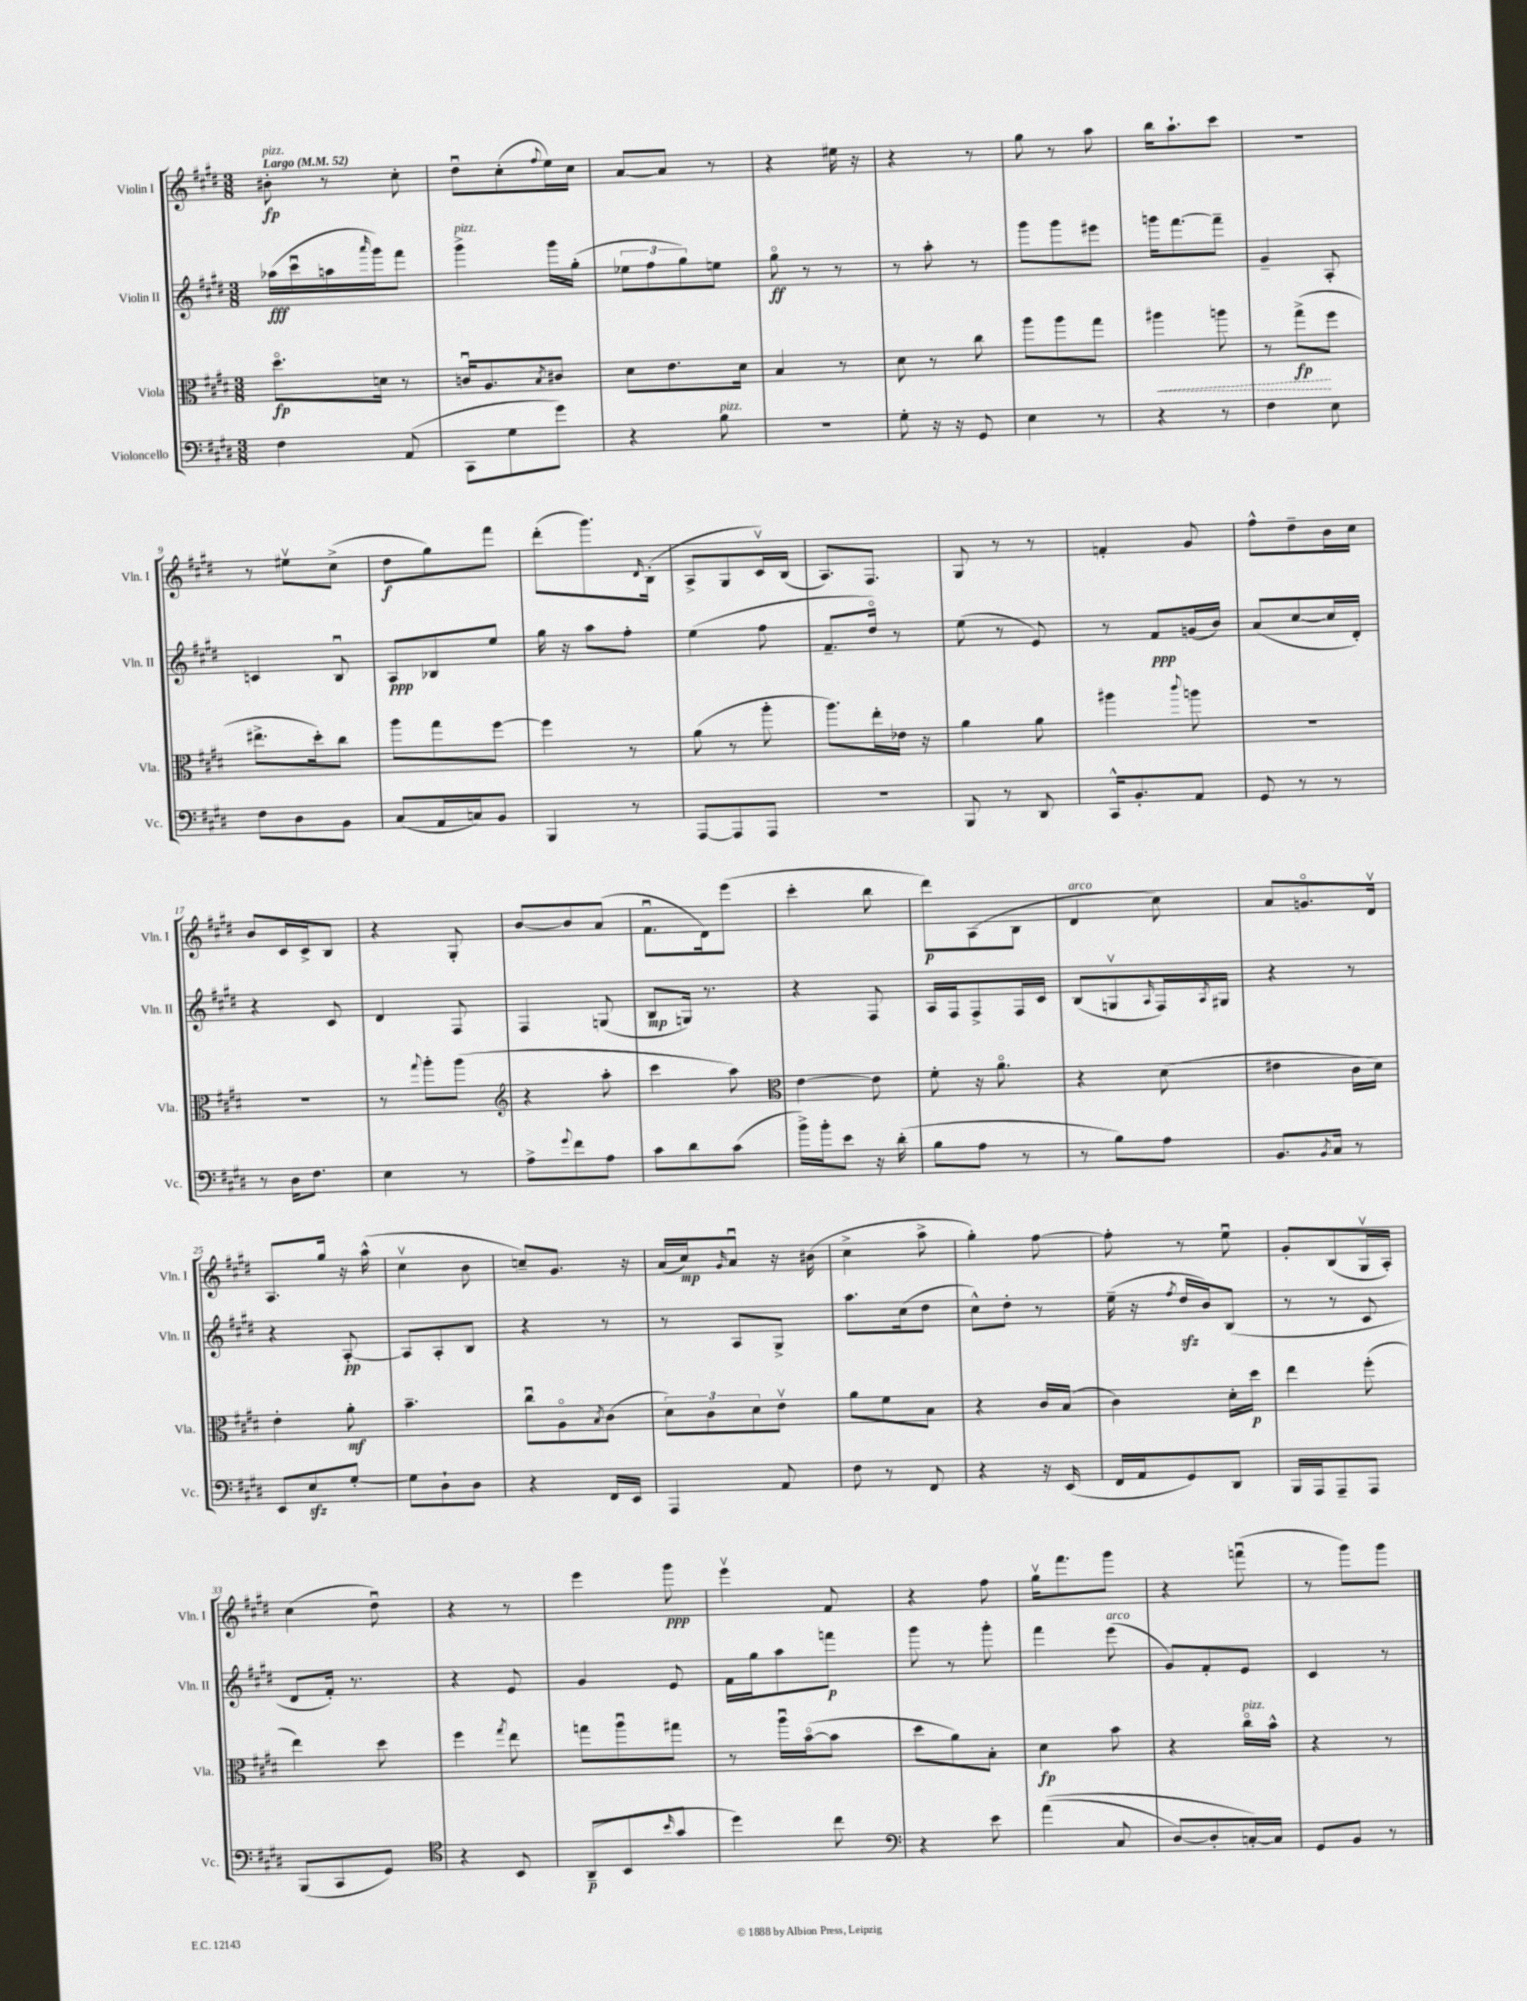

**kern	**kern	**kern	**kern
*staff4	*staff3	*staff2	*staff1
*clefF4	*clefC3	*clefG2	*clefG2
*k[f#c#g#d#]	*k[f#c#g#d#]	*k[f#c#g#d#]	*k[f#c#g#d#]
*M3/8	*M3/8	*M3/8	*M3/8
*MM52	*MM52	*MM52	*MM52
4F#\	8.dd#o\L	(16aa-\LL	8b#'\
.	.	16ccc#u\	.
.	.	16aa\	8r
.	.	16qqaaa/	.
.	16d\Jk	16ggg#\J)	.
(8AA/	8r	8fff#\J	8cc#'\
=	=	=	=
8CC#\L	16cu/LK	4ggg#^\	8dd#u\L
.	8.A/	.	.
8G#\	.	.	(8cc#'\
.	8qB/	.	8qqff#/
8g#\J)	8c#/J	16ggg#\LL	16ee\L)
.	.	(16gg#'\JJ	16cc#\JJ
=	=	=	=
4r	8d#\L	12ee-\L	[8a/L
.	.	12ff#\	.
.	8.e\	.	8a/]J
.	.	12gg#\)	.
8B\	.	8ee\J	8r
.	16d#\Jk	.	.
=	=	=	=
4.r	4B/	8gg#o\	4r
.	.	8r	.
.	8r	8r	16ee#\
.	.	.	16r
=	=	=	=
8G#'\	8d#\	8r	4r
16r	8r	8aa'\	.
16r	.	.	.
8GG#/	8cc#\	8r	8r
=	=	=	=
4E\	8aa\L	8ggg#\L	8gg#\
.	8aa\	8ggg#\	8r
8r	8gg#\J	8eee#\J	8aa\
=	=	=	=
4r	4aa#\	16ggg\LK	16bb\LK
.	.	[8.fff#\	8.aa`\
8r	8aa\	8fff#~\]J	8ccc#\J
=	=	=	=
4F#\	8r	4g#~/	4.r
.	(8gg#^\L	.	.
8E\	8ff#\J	8A'/	.
=	=	=	=
8F#\L	8.ee#^\L	4c/	8r
8D#\	.	.	8ee#v\L
.	16dd#'\k)	.	.
8BB\J	8cc#\J	8Bu/	(8cc#^\J
=	=	=	=
(8C#/L	8aa\L	8A/L	8dd#\L
16AA/L	8gg#\	8B-/	8gg#\)
16C/J)	.	.	.
8BB/J	[8ff#\J	8ee/J	8fff#\J
=	=	=	=
4BBB/	4ff#\]	16gg#\	(8ddd#'\L
.	.	16r	.
.	.	8aa\L	8.ggg#\)
8r	8r	8ff#'\J	.
.	.	.	16qqd#/
.	.	.	(16B'\Jk
=	=	=	=
[8AAA/L	(8a\	(4ee\	8A^/L
8AAA/]	8r	.	8G#/
8AAA/J	8aa'\	8ff#\	16c#v/L)
.	.	.	(16B/JJ
=	=	=	=
4.r	8.aa\L)	8.f#~/L	8.A/L)
.	16ee'\L	16dd#o/Jk)	8.F#/J
.	16e-\JJ	8r	.
.	16r	.	.
=	=	=	=
8BBB/	4a\	(8ee\	8G#/
8r	.	8r	8r
8DD#/	8a\	8e/)	8r
=	=	=	=
16CC#^^/LK	4aa#\	8r	4f'/
8.BB'/	.	.	.
.	.	8f#/L	.
.	8qqccc#/	.	.
8AA/J	8aa\	(16g/L	8g#/
.	.	16b/JJ)	.
=	=	=	=
8GG#/	4.r	(8a/L	8ff#^^\L
8r	.	[8cc#/	8dd#~\
8r	.	16cc#/]L	16b\L
.	.	16d#'/JJ)	16cc#\JJ
=	=	=	=
8r	4.r	4r	8b/L
16D#\LK	.	.	16c#/L
8.F#\J	.	.	16c#^/J
.	.	8c#/	8B/J
=	=	=	=
4E\	8r	4d#/	4r
.	8qqgg#/	.	.
.	8aa'\L	.	.
8r	(8aa\J	8F#/	8G#'/
=	=	=	=
*	*clefG2	*	*
8A^\L	4r	4F#/	[8b/L
8qqg#/	.	.	.
8f#\	.	.	8b/]
8A\J	8aa'\	(8G/	(8a/J
=	=	=	=
8c#\L	4ccc#\	8B/L	8.f#u\L
8d#\	.	16G/Jk)	.
.	.	8.r	16d#\k)
(8c#\J	8aa\)	.	(8eee\J
=	=	=	=
*	*clefC3	*	*
16b^\LL)	[4e\	4r	4ccc#'\
16b'\J	.	.	.
8e\J	.	.	.
16r	8e\]	8F#/	8bb\
(16d#'\	.	.	.
=	=	=	=
8B\L	8f#'\	16A/LL	8ddd#\L)
.	.	16F#/J	.
8A\J	16r	8F#^/	(8A\
.	8.ao\	.	.
8r	.	16F#/L	8B\J
.	.	16c#/JJ	.
=	=	=	=
8r	4r	(8B/L	4d#/
8B\L)	.	8Gv/	.
.	.	16qqA/	.
8A\J	(8d#\	16F#/L)	8cc#\)
.	.	8qA/	.
.	.	16G#/JJ	.
=	=	=	=
8.BB/L	4e#\	4r	8a/L
.	.	.	8.go/
8qBB/	.	.	.
16C#/Jk	.	.	.
8r	16c#\LL	8r	.
.	16d#\JJ)	.	16d#v/Jk
=	=	=	=
8EE/L	4e'\	4r	8.A/L
8E/	.	.	.
.	.	.	16gg#/Jk
[8G#'/J	8a'\	[8A'/	16r
.	.	.	(16aa^^\
=	=	=	=
8G#\]L	4.b~\	8A/]L	4cc#v\
8D#`\	.	8A'/	.
8D#\J	.	8B/J	8b\
=	=	=	=
4r	8cc#u\L	4r	8cc~/L)
.	8Ao\	.	8.g#/J
.	8qB/	.	.
16FF#/LL	(8c#\J	8r	.
16EE/JJ	.	.	16r
=	=	=	=
4AAA/	12d#\L)	8r	(16a/LL
.	.	.	16cc#/J)
.	12c#\	.	.
.	.	.	16qqg#/
.	.	8A/L	8au/J
.	12d#\	.	.
8AA/	8ev\J	8G#^/J	16r
.	.	.	(16b#\
=	=	=	=
8F#\	8a\L	8.aa\L	4cc#^\
8r	8f#\	.	.
.	.	(16cc#\k	.
8FF#/	8B\J	8dd#\J	8aa^\
=	=	=	=
4r	4r	8cc#^^\L)	4gg#'\)
.	.	8dd#'\J	.
16r	16c#/LL	8r	[8ff#\
(16EE/	(16B/JJ	.	.
=	=	=	=
16FF#/LL	4c#\)	(16ee~\	8ff#'\]
16AA/J	.	16r	.
.	.	8qff#/	.
8GG#/)	.	16dd#/LL	8r
.	.	16b/J)	.
8DD#/J	16d#'\LL	(8B/J	8eeu\
.	16dd#\JJ	.	.
=	=	=	=
16BBB/LL	4ee\	8r	8g#'/L
16AAA/J	.	.	.
8AAA~/	.	8r	(8B/
8AAA/J	(8ff#'\	8c#/	16G#v/L
.	.	.	16A'/JJ)
=	=	=	=
(8BBB/L	4ee\)	8d#/L	(4cc#\
8CC#/	.	16f#'/Jk)	.
.	.	8.r	.
8GG#/J)	8dd#\	.	8dd#u\)
=	=	=	=
*clefC4	*	*	*
4r	4ff#\	4r	4r
.	8qgg#/	.	.
8BB/	8ee\	8e/	8r
=	=	=	=
(8AA~/L	8gg\L	4g#/	4eee\
8BB/	8aau\	.	.
16qqb/	.	.	.
8g#/J	8gg#\J	8e/	8ggg#\
=	=	=	=
4dd#\)	8r	16f#\LL	4eeev\
.	.	16gg#\J	.
.	16aau\LL	8aa\	.
.	([16bo\J	.	.
8cc#\	8b\]J	8fff\J	8f#/
=	=	=	=
*clefF4	*	*	*
4r	8dd#\L	8ggg#\	4r
.	8a\)	8r	.
8e\	8B'\J	8ggg#'\	8ff#\
=	=	=	=
&((4a\	4d#\	4fff#\	16gg#v\LK
.	.	.	8.fff#\
8C#/	8b\	(8eee\	8ggg#\J
=	=	=	=
[8D#/L)	4r	8g#/L)	4r
8D#'/]	.	8f#'/	.
[16C'/L&)	16cc#o\LL	8e/J	(8fffu\
16C/]JJ	16b^^\JJ	.	.
=	=	=	=
8GG#/L	4r	4c#/	8r
8BB/J	.	.	8ggg#\L)
8r	8r	8r	8ggg#\J
==	==	==	==
*-	*-	*-	*-
